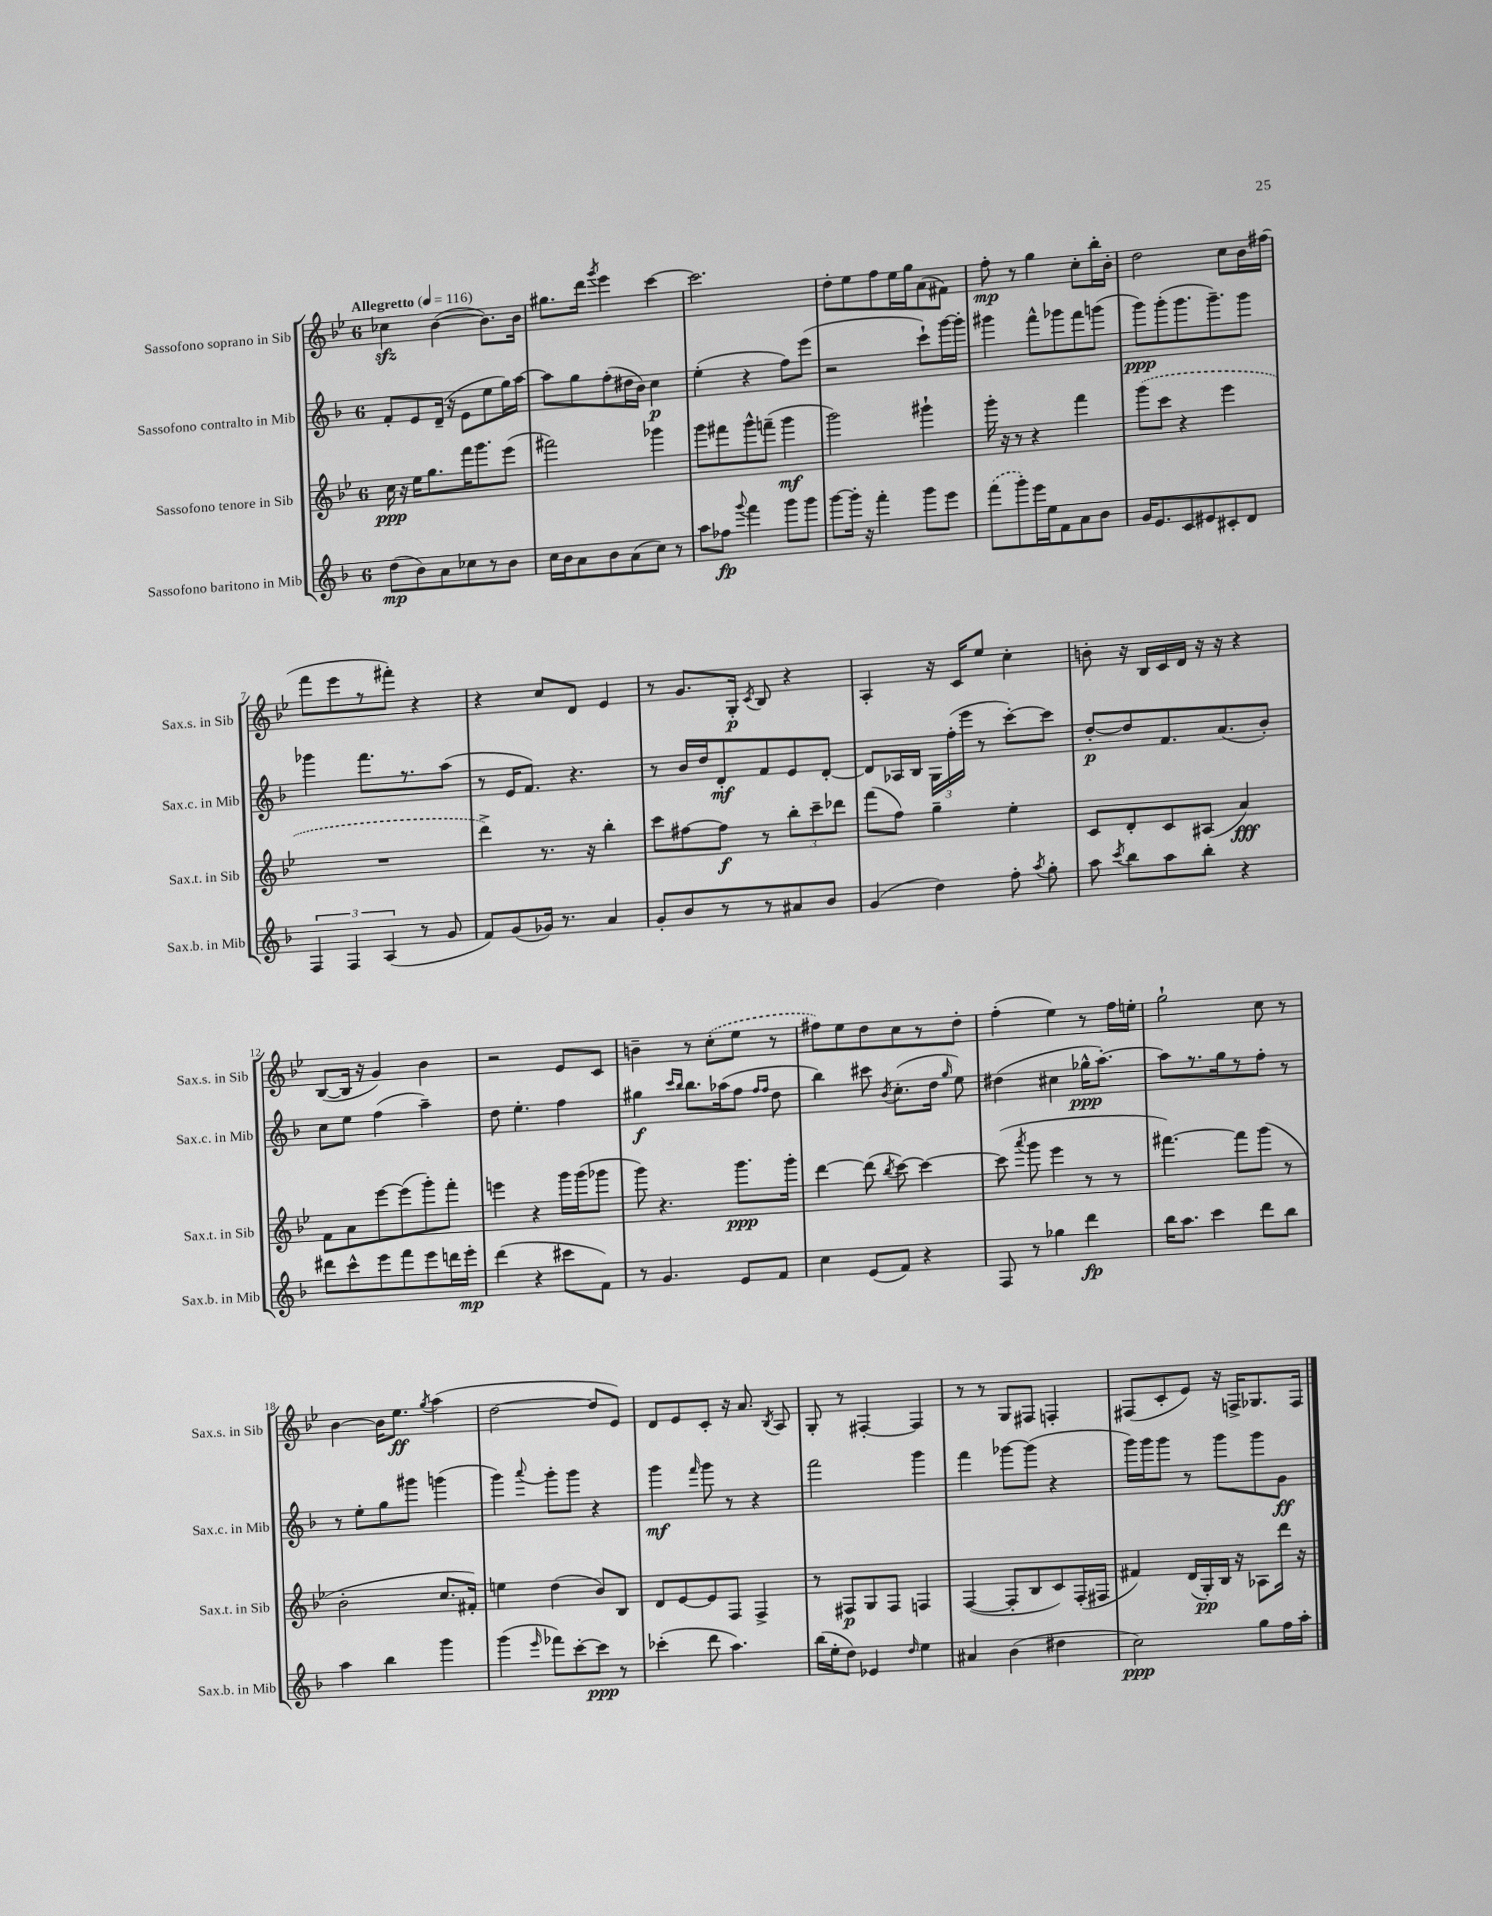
<<
\new StaffGroup <<
\new Staff = "s0" \with { instrumentName = "Sassofono soprano in Sib" shortInstrumentName = "Sax.s. in Sib" } {
    \clef treble \key bes \major \once \override Staff.TimeSignature.style = #'single-digit \time 6/8 \tempo "Allegretto" 4 = 116
    \autoBeamOff ces''4\sfz bes'4~( bes'8.[) bes'16] |
    gis''8.[ d'''16] \acciaccatura { g'''8 } ees'''4 c'''4~ |
    c'''2. |
    d''8[-. ees''8 f''8 ees''16 g''16 a'8( fis'8]) |
    f''8-.\mp r8 g''4 c''8[-. bes''16-. bes'16]-. |
    d''2 c''8[ bes'16 fis''16]( |
    f'''8[ ees'''8 r8 fis'''8]-.) r4 |
    r4 c''8[ d'8] ees'4 |
    r8 g'8.[ g16]-.\p \acciaccatura { c'8 } bes8 r4 |
    a4-. r16 c'16[ ees''8] c''4-. |
    b'8-. r16 bes16[ c'16 d'16] r16 r16 r4 |
    bes8[~( bes16] r16 g'4) bes'4 |
    r2 ees'8[ c'8] |
    b'4-- r8 \once \slurDashed c''8[-.( ees''8] r8 |
    fis''8[) ees''8 d''8 c''8 r8 d''8]-. |
    f''4-.( ees''4) r8 f''16[ e''16]-. |
    g''2-! c''8 r8 |
    bes'4~ bes'16[ ees''8.]\ff \acciaccatura { g''8 } a''4( |
    d''2~ d''8[ ees'8]) |
    d'8[ ees'8 c'8]-. r16 a'8. \acciaccatura { bes8 } a8 |
    g8-. r8 fis4~-. fis4 |
    r8 r8 g8[ fis8] f4-. |
    fis8[( c'8-. ees'8]) r16 f16[-> ges8. f16] \bar "|." |
}
\new Staff = "s1" \with { instrumentName = "Sassofono contralto in Mib" shortInstrumentName = "Sax.c. in Mib" } {
    \clef treble \key f \major \once \override Staff.TimeSignature.style = #'single-digit \time 6/8
    \autoBeamOff f'8[-. e'8 d'16]--( r16 e'8[ e''8 g''16) a''16]~ |
    a''8[ g''8 f''8-.( dis''16 bes'16]) c''4\p |
    e''4-.( r4 f''8[) e'''8]( |
    r2 c'''8[-!) g'''16~ g'''16]-. |
    gis'''4 f'''8[-^ ges'''8 f'''8 g'''8]( |
    g'''8[\ppp) g'''8-.( g'''8. g'''8.--) g'''8] |
    ges'''4 f'''8.[ r8. a''8]( |
    r8 e'16[ f'8.]) r4. |
    r8 bes'16[ d''16 d'8-.\mf f'8 e'8 d'8]~-. |
    d'8[ aes16 bes16] \tuplet 3/2 { g16[ f''16-.( e'''16] } r8 c'''8[~-.) c'''8] |
    d''8[~-.\p d''8 f'8. a'8.( bes'8]-.) |
    c''8[ e''8] f''4( a''4--) |
    d''8 e''4.-. f''4 |
    gis''4\f \grace { c'''16[ bes''16] } bes''8.[ aes''16( f''8] \grace { f''16[ f''16] } d''8 |
    bes''4) cis'''8 \acciaccatura { bes'8 } c''8.[-.( d''16] \grace { g''16 } e''8) |
    dis''4( cis''4 ges''16[-^\ppp a''8.]~-.) |
    a''8[ r8. g''16 r8 f''8]-. r8 |
    r8 e''8[-. g''8 gis'''8] g'''4( |
    g'''4) \appoggiatura { a'''8 } g'''8[-. g'''8] r4 |
    g'''4\mf \grace { f'''16 } g'''8 r8 r4 |
    f'''2 g'''4 |
    f'''4 ges'''8[~ ges'''8]( r4 |
    g'''16[) g'''16 g'''8] r8 g'''8[ g'''8 g'8]\ff \bar "|." |
}
\new Staff = "s2" \with { instrumentName = "Sassofono tenore in Sib" shortInstrumentName = "Sax.t. in Sib" } {
    \clef treble \key bes \major \once \override Staff.TimeSignature.style = #'single-digit \time 6/8
    \autoBeamOff c''16\ppp r16 ees''16[ g''8. f'''16 g'''8. ees'''8]( |
    fis'''2) ges'''4 |
    g'''8[ fis'''8 g'''8-^ f'''8]--( g'''4\mf |
    g'''2) gis'''4-! |
    g'''16-. r16 r8 r4 f'''4 |
    \once \slurDashed g'''8[( c'''8] r4 ees'''4 |
    R2. |
    d'''4->) r8. r16 bes''4-. |
    c'''8[ fis''8~ fis''8]\f r8 \tuplet 3/2 { bes''8[-. c'''8-- des'''8] } |
    f'''8[( f''8]) g''4-- ees''4-. |
    c'8[ d'8-. c'8 ais8]( a'4\fff) |
    f'8[ a'8 ees'''8~ ees'''8( g'''8-.) f'''8]-. |
    e'''4 r4 g'''16[ g'''16( ges'''8] |
    g'''8) r4. g'''8.[\ppp g'''16]-. |
    d'''4~ d'''8( \acciaccatura { bes''8 } c'''8~) c'''4~ |
    c'''8( \acciaccatura { a'''8 } g'''8 ees'''4 r8 r8 |
    fis'''4.~) fis'''8[ g'''8]( r8 |
    bes'2-. c''8.[ fis'16]-.) |
    e''4 d''4( bes'8[) bes8] |
    d'8[ ees'8~ ees'8 f8] f4-> |
    r8 fis8[\p g8 fis8] f4 |
    f4~( f8[-. bes8 c'8) f16-.( fis16] |
    fis'4) d'16[( g16-.\pp) bes16] r16 aes8[ d'''16] r16 \bar "|." |
}
\new Staff = "s3" \with { instrumentName = "Sassofono baritono in Mib" shortInstrumentName = "Sax.b. in Mib" } {
    \clef treble \key f \major \once \override Staff.TimeSignature.style = #'single-digit \time 6/8
    \autoBeamOff d''8[\mp( bes'8) a'8 ces''8 r8 bes'8] |
    c''16[ bes'16 a'8 bes'8 a'8( c''8]) r8 |
    a''8[ fes''8]\fp \appoggiatura { g'''8 } f'''4 g'''8[ g'''8] |
    g'''8[~ g'''16]-. r16 f'''4-. g'''8[ e'''8] |
    \once \slurDashed f'''8[( g'''8-.) e'''16 e''16 f'8 a'8 bes'8] |
    g'16[ e'8. c'8 eis'8 cis'8-. d'8] |
    \tuplet 3/2 { f4 f4 a4( } r8 g'8 |
    f'8[) g'8( ges'16]) r8. a'4 |
    g'8[-. bes'8 r8 r8 ais'8 bes'8] |
    g'4( d''4) f''8-. \acciaccatura { a''8 } g''8-. |
    a''8 \acciaccatura { c'''8 } bes''8[ a''8 bes''8]-. r4 |
    dis'''8[ c'''8-^ e'''8 f'''8 e'''8 d'''16 e'''16]-.\mp |
    d'''4( r4 cis'''8[ f'8]) |
    r8 g'4. e'8[ f'8] |
    c''4 e'8[( f'8]) r4 |
    f8 r8 ges''4 d'''4\fp |
    bes''16[ a''8.] c'''4 d'''8[ bes''8] |
    a''4 bes''4 g'''4 |
    g'''4( \grace { e'''16 } fes'''8[) c'''8~-. c'''8]\ppp r8 |
    ces'''4-.( d'''8 a''4.) |
    bes''16[( e''16-. d''8]) ees'4 \grace { d''16 } e''4 |
    ais'4 bes'4( dis''4 |
    c''2\ppp) g''8[ f''16 a''16]-. \bar "|." |
}
>>
>>
